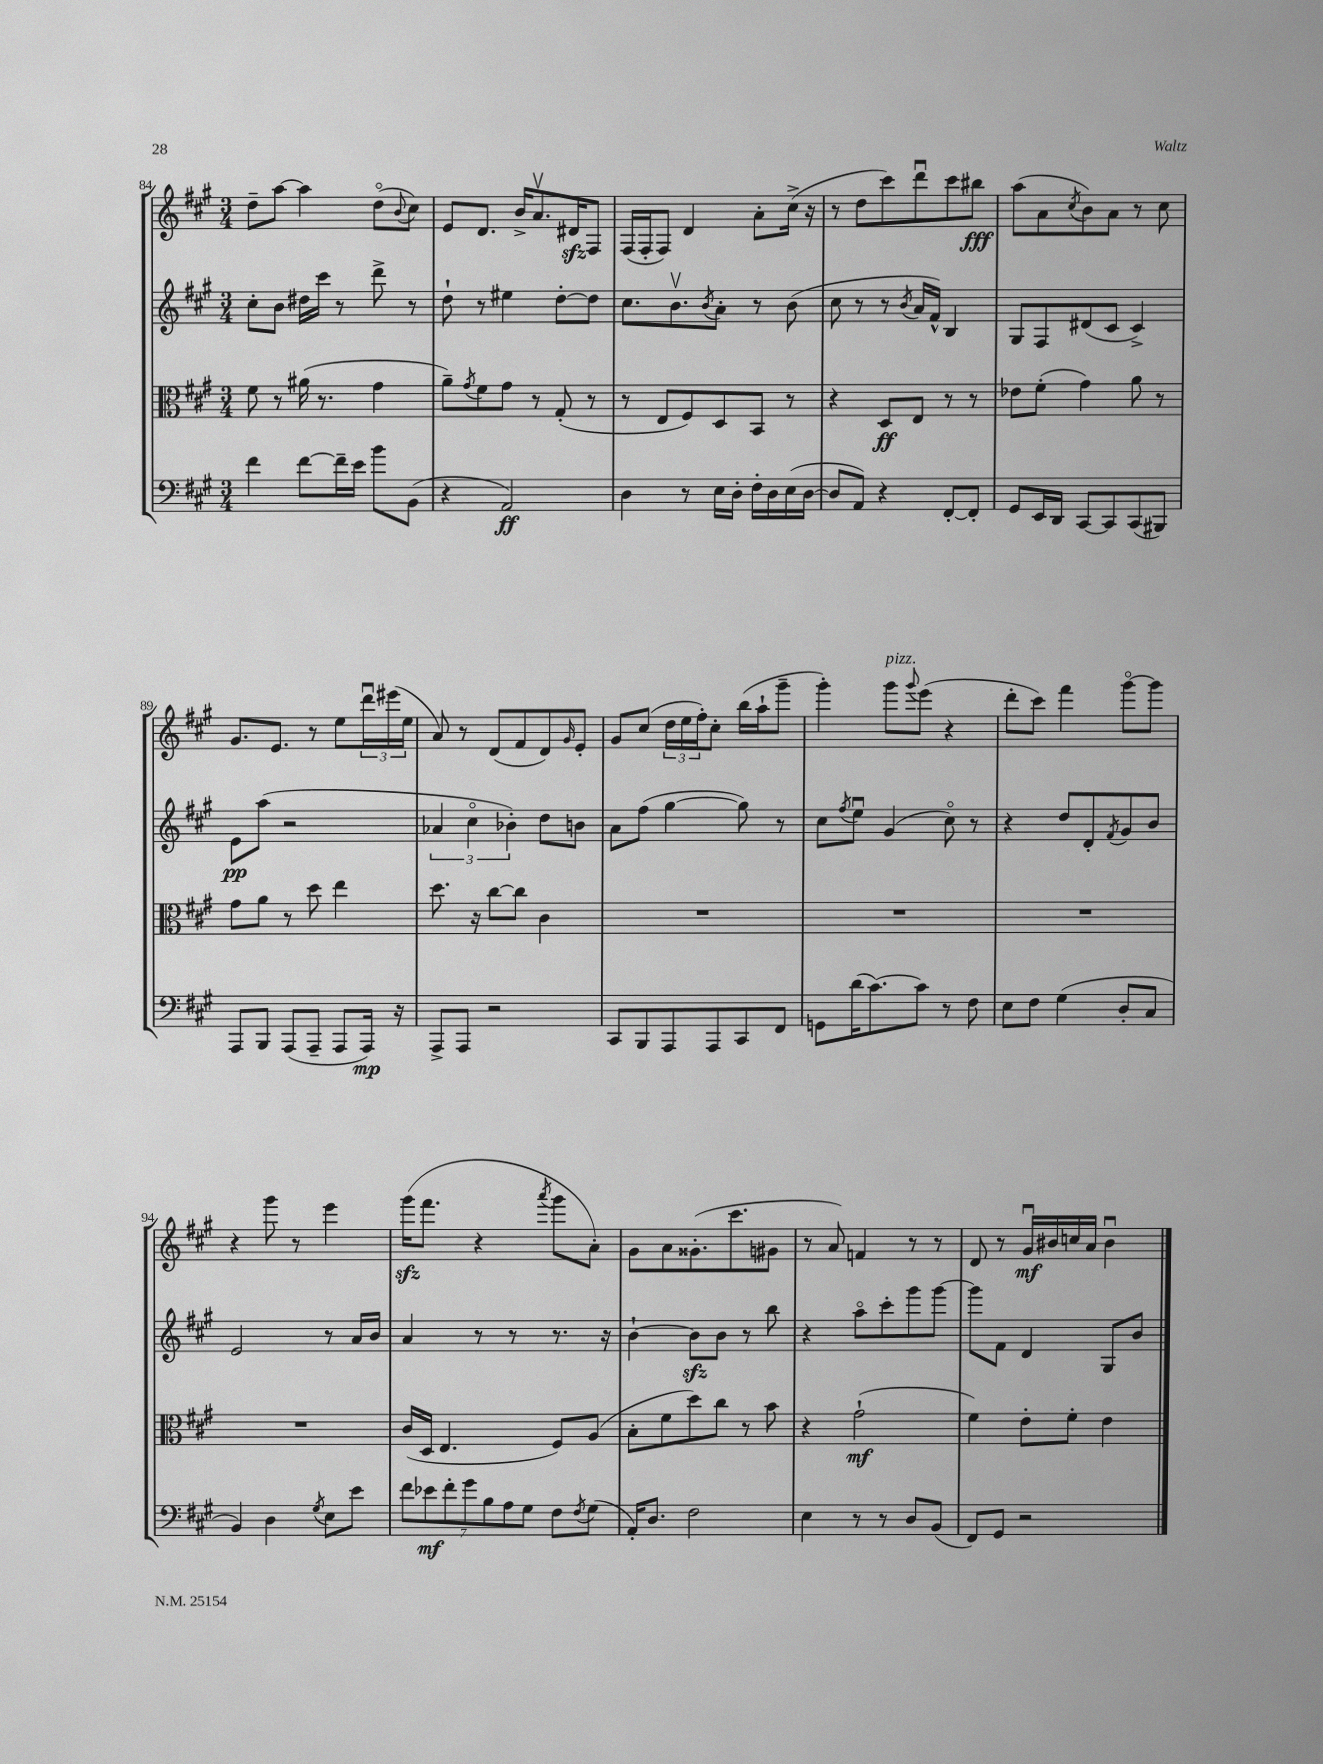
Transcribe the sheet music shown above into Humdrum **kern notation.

**kern	**kern	**kern	**kern
*staff4	*staff3	*staff2	*staff1
*clefF4	*clefC3	*clefG2	*clefG2
*k[f#c#g#]	*k[f#c#g#]	*k[f#c#g#]	*k[f#c#g#]
*M3/4	*M3/4	*M3/4	*M3/4
4f#\	8f#\	8cc#'\L	8dd~\L
.	8r	8b\J	[8aa\J
[8f#\L	(16a#\	16dd#\LL	4aa\]
.	8.r	16ccc#\JJ	.
16f#~\]L	.	8r	.
16e\JJ	.	.	.
8b\L	4g#\	8ddd^\	(8ddo\L
.	.	.	8qqb/
(8BB\J	.	8r	8cc#\J)
=	=	=	=
4r	8a~\L)	8dd`\	8e/L
.	8qg#/	.	.
.	8f#\	8r	8.d/J
2AA/)	8g#\J	4ee#\	.
.	.	.	16b^/LK
.	8r	.	8.av/
.	(8G#'/	[8dd'\L	.
.	.	.	16d#/K
.	8r	8dd\]J	8F#/J
=	=	=	=
4D\	8r	8.cc#\L	(16F#/LL
.	.	.	16F#'/J
.	8E/L	.	8F#/J)
.	.	8.bv\	.
8r	8F#/)	.	4d/
.	.	8qb/	.
16E\LL	8D/	8a'\J	.
16D'\JJ	.	.	.
16F#'\LL	8BB/J	8r	8a'\L
16D\	.	.	.
(16E\	8r	(8b\	(16cc#^\Jk
[16D\JJ	.	.	16r
=	=	=	=
8D/]L	4r	8cc#\	8r
8AA/J)	.	8r	8dd\L
4r	8D/L	8r	8ccc#\)
.	.	8qb/	.
.	8E/J	16a/LL	8dddu\
.	.	16f#^^/JJ)	.
[8FF#'/L	8r	4B/	8ccc#\
8FF#'/]J	8r	.	8bb#\J
=	=	=	=
8GG#/L	8e-\L	8G#/L	(8aa\L
16EE/L	(8f#'\J	8F#/	8a\
16DD/JJ	.	.	.
.	.	.	8qcc#/
[8CC#/L	4g#\)	(8d#/	8b\)
8CC#/]	.	8c#/J	8a\J
(8CC#/	8a\	4c#^/)	8r
8BBB#/J)	8r	.	8cc#\
=	=	=	=
8AAA/L	8g#\L	8e\L	8.g#/L
8BBB/J	8a\J	(8aa\J	.
.	.	.	8.e/J
(8AAA/L	8r	2r	.
8AAA~/J	8dd\	.	8r
8AAA/L	4ee\	.	8ee\L
16AAA/Jk)	.	.	24dddu\L
.	.	.	(24eee#\
16r	.	.	.
.	.	.	24ee\JJ
=	=	=	=
8AAA^/L	8.dd\	6a-/	8a/)
8AAA/J	.	.	8r
.	.	6cc#o\	.
.	16r	.	.
2r	[8cc#\L	.	(8d/L
.	.	6b-'\)	.
.	8cc#\]J	.	8f#/
.	4c#\	8dd\L	8d/)
.	.	.	16qqg#/
.	.	8b\J	8e'/J
=	=	=	=
8CC#/L	2.r	8a\L	8g#/L
8BBB/	.	(8ff#\J	(8cc#/J
8AAA/	.	[4gg#\	24dd\LL
.	.	.	24ee\
.	.	.	24ff#'\J)
8AAA/	.	.	8cc#'\J
8CC#/	.	8gg#\])	(16bb\LL
.	.	.	16aa`\J
8FF#/J	.	8r	8ggg#~\J
=	=	=	=
8GG\L	2.r	8cc#\L	4ggg#'\)
.	.	8qff#/	.
(16d\K	.	8eeu\J	.
[8.c#\)	.	.	.
.	.	(4g#/	8ggg#\L
.	.	.	8qqggg#/
8c#\]J	.	.	(8eee\J
8r	.	8cc#o\)	4r
8F#\	.	8r	.
=	=	=	=
8E\L	2.r	4r	8ddd'\L
8F#\J	.	.	8ccc#\J)
(4G#\	.	8dd/L	4fff#\
.	.	8d'/	.
.	.	8qf#/	.
8D'/L	.	8g#/	[8ggg#o\L
8C#/J	.	8b/J	8ggg#\]J
=	=	=	=
4BB/)	2.r	2e/	4r
4D\	.	.	8ggg#\
.	.	.	8r
8qG#/	.	.	.
8E\L	.	8r	4eee\
8e\J	.	16a/LL	.
.	.	16b/JJ	.
=	=	=	=
14f#\L	(16c#/LL	4a/	(16ggg#\LK
.	16D/JJ	.	8.fff#\J
14e-\	.	.	.
.	4.E/	.	.
14f#'\	.	.	.
14g#\	.	.	.
.	.	8r	4r
14B\	.	.	.
14A\	.	.	.
.	.	8r	.
14G#\J	.	.	.
.	.	.	8qaaa/
8F#\L	8F#/L)	8.r	8ggg#\L
8qF#/	.	.	.
(8G#\J	(8A/J	.	8a'\J)
.	.	16r	.
=	=	=	=
16AA'/LK)	8B'\L	[4b`\	8g#\L
8.D/J	.	.	.
.	8f#\	.	8a\
2F#\	8dd\)	8b\]L	(8.g##'\
.	8cc#\J	8b\J	.
.	.	.	8.ccc#\
.	8r	8r	.
.	8b\	8bb\	8g#\J
=	=	=	=
4E\	4r	4r	8r
.	.	.	8a/)
8r	(2g#`\	8aao\L	4f/
8r	.	8ccc#'\	.
8D/L	.	8ggg#\	8r
(8BB/J	.	[8ggg#\J	8r
=	=	=	=
8FF#/L)	4f#\)	8ggg#\]L	8d/
8GG#/J	.	8f#\J	8r
2r	8e'\L	4d/	16g#u/LL
.	.	.	16b#/
.	8f#'\J	.	16cc/
.	.	.	16a/JJ
.	4e\	8G#/L	4b#u\
.	.	8b/J	.
==	==	==	==
*-	*-	*-	*-
